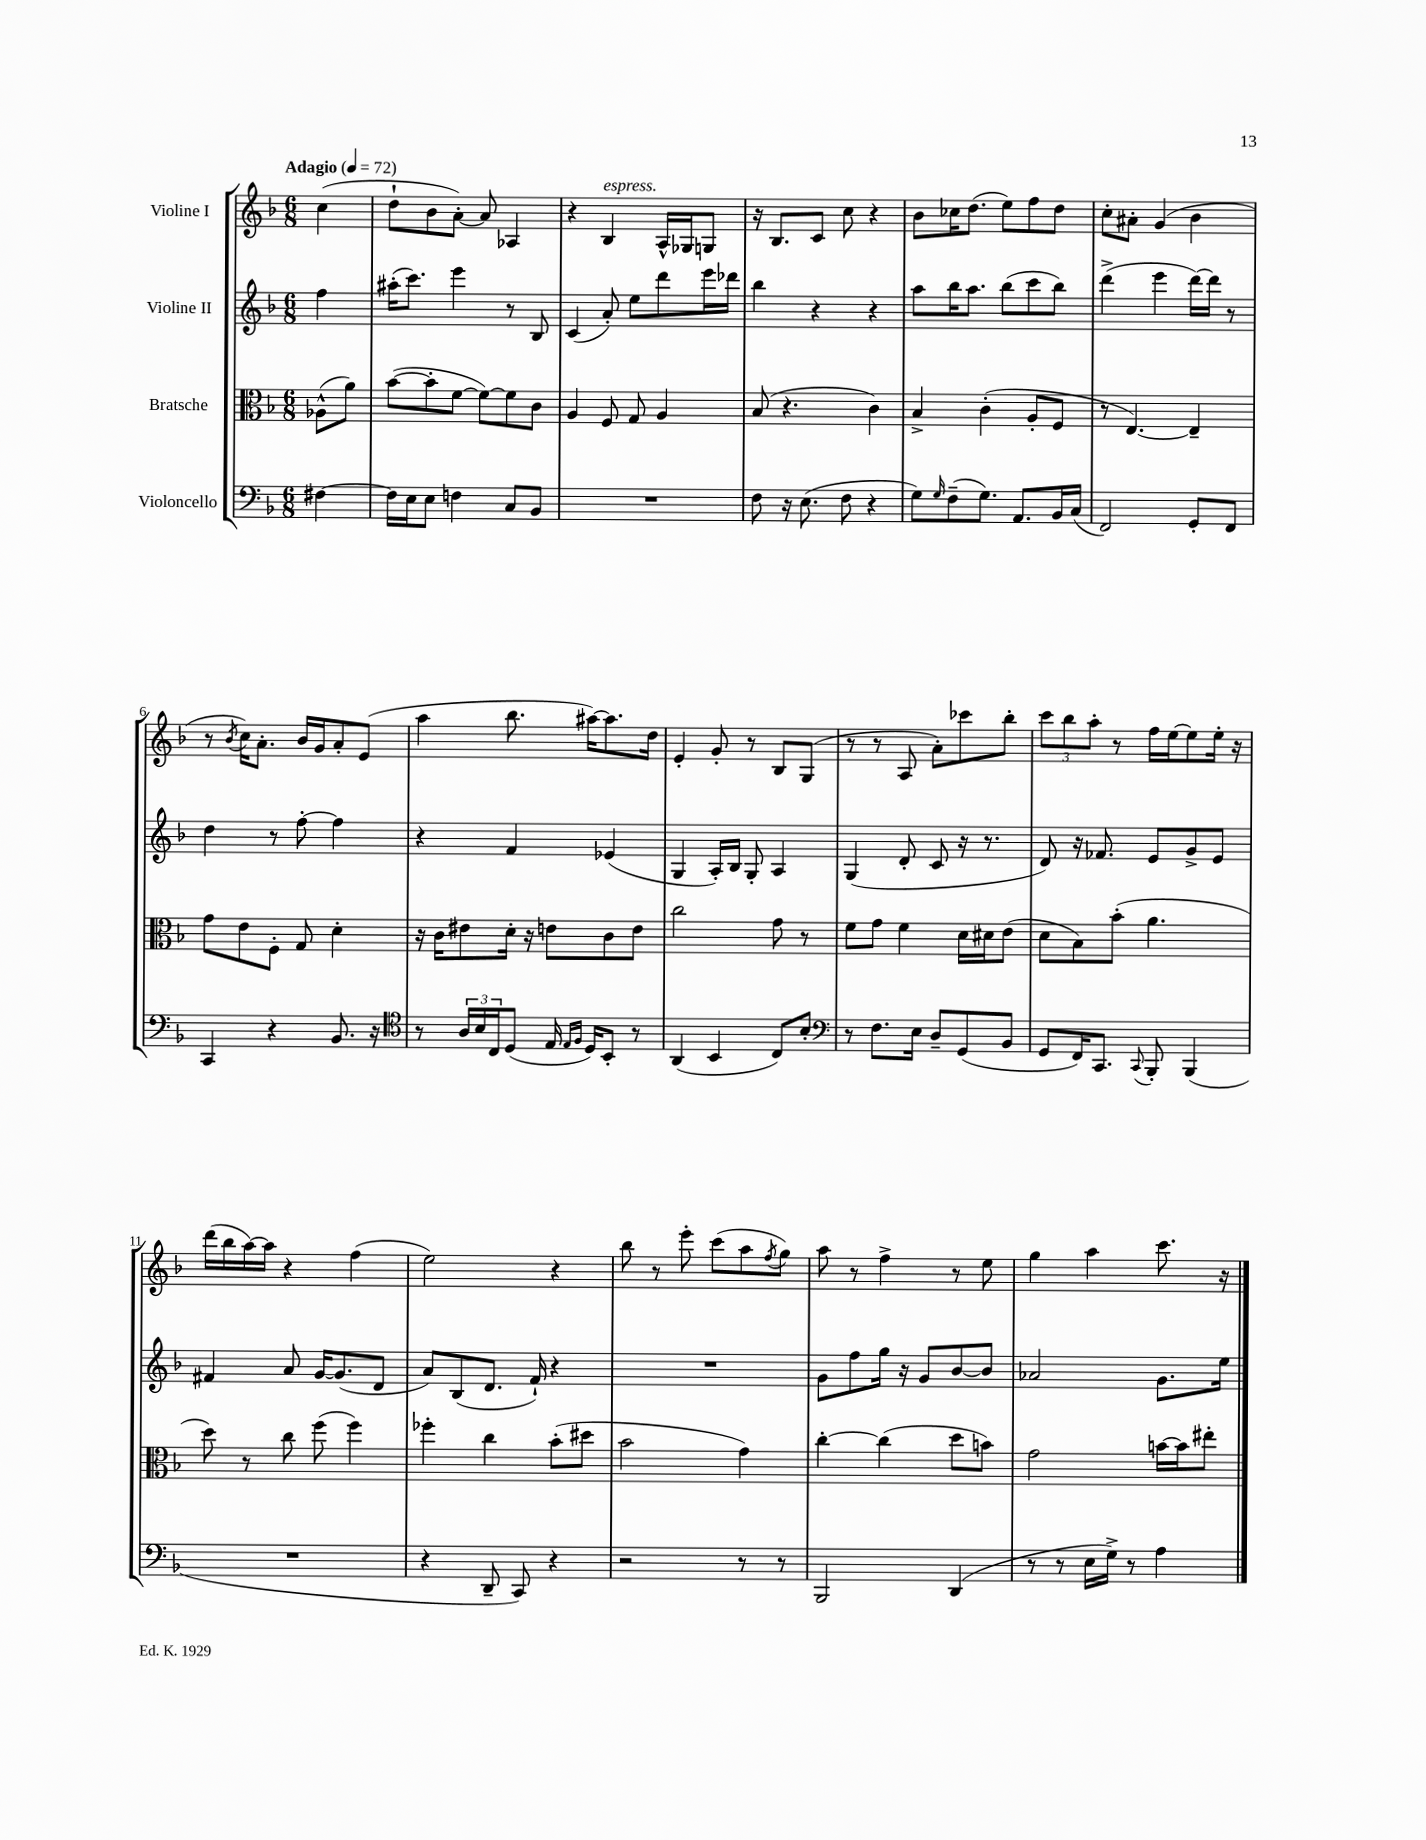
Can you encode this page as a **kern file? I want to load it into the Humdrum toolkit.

**kern	**kern	**kern	**kern
*staff4	*staff3	*staff2	*staff1
*clefF4	*clefC3	*clefG2	*clefG2
*k[b-]	*k[b-]	*k[b-]	*k[b-]
*M6/8	*M6/8	*M6/8	*M6/8
*MM72	*MM72	*MM72	*MM72
[4F#	(8A-^^	4ff	(4cc
.	8a)	.	.
=	=	=	=
16F#]	([8b-	(16aa#'	8dd`
16E	.	8.ccc)	.
8E	8b-']	.	8b-
4F	[8f	4eee	[8a')
.	8f_)	.	8a]
8C	8f]	8r	4A-
8BB-	8c	8B-	.
=	=	=	=
2.r	4A	(4c	4r
.	8F	8a')	4B-
.	8G	8ee	.
.	4A	8ddd	16A^^
.	.	.	16G-
.	.	16eee	8G
.	.	16ddd-	.
=	=	=	=
8F	(8B-	4bb-	16r
.	.	.	8.B-
16r	4.r	.	.
(8.E	.	.	.
.	.	4r	8c
8F	.	.	8cc
4r	4c)	4r	4r
=	=	=	=
8G)	4B-^	8aa	8b-
16qqG	.	.	.
(8F~	.	16bb-	16cc-
.	.	8.aa	(8.dd
8.G)	(4c'	.	.
.	.	(8bb-	8ee)
8.AA	.	.	.
.	8A'	8ccc	8ff
16BB-	8F	8bb-)	8dd
(16C	.	.	.
=	=	=	=
2FF)	8r	(4ddd^	8cc'
.	[4.E)	.	8a#'
.	.	4eee	(4g
8GG'	4E~]	[16ddd)	4b-
.	.	16ddd]	.
8FF	.	8r	.
=	=	=	=
4CC	8g	4dd	8r
.	.	.	8qb-
.	8e	.	16cc)
.	.	.	8.a'
4r	8F'	8r	.
.	8G	[8ff'	16b-
.	.	.	16g
8.BB-	4d'	4ff]	8a'
.	.	.	(8e
16r	.	.	.
=	=	=	=
*clefC4	*	*	*
8r	16r	4r	4aa
.	16c	.	.
24A	8e#	.	.
24B-	.	.	.
24C	.	.	.
(8D	16d'	4f	8.bb-
.	16r	.	.
16E	8e	.	.
16qqE	.	.	.
16qqF	.	.	.
16D)	.	.	[16aa#)
8BB-'	8c	(4e-	8.aa#]
8r	8e	.	.
.	.	.	16dd
=	=	=	=
(4AA	2cc	4G	4e'
4BB-	.	16A')	8g'
.	.	16B-	.
.	.	8G'	8r
8C)	8g	4A	8B-
8B-'	8r	.	(8G
=	=	=	=
*clefF4	*	*	*
8r	8f	(4G	8r
8.F	8g	.	8r
.	4f	8d'	8A
16E	.	.	.
8D~	.	8c	8a')
(8GG	16d	16r	8ccc-
.	16d#	8.r	.
8BB-	(8e	.	8bb-'
=	=	=	=
8GG	8d	8d)	12ccc
.	.	.	12bb-
16FF)	8B-)	16r	.
.	.	.	12aa'
8.CC	.	8.f-	.
.	(8b-'	.	8r
8qqCC	.	.	.
8BBB-'	4.a	8e	16ff
.	.	.	[16ee
(4BBB-	.	8g^	8ee]
.	.	8e	16ee'
.	.	.	16r
=	=	=	=
2.r	8dd)	4f#	(16ddd
.	.	.	16bb-
.	8r	.	[16aa)
.	.	.	16aa]
.	8cc	8a	4r
.	(8ff	[16g	.
.	.	(8.g]	.
.	4ff)	.	(4ff
.	.	8d	.
=	=	=	=
4r	4ff-'	8a)	2ee)
.	.	(8B-	.
8DD~	4cc	8.d	.
8CC)	.	.	.
.	.	16f`)	.
4r	(8b-'	4r	4r
.	8dd#	.	.
=	=	=	=
2r	2b-	2.r	8bb-
.	.	.	8r
.	.	.	8eee'
.	.	.	(8ccc
8r	4g)	.	8aa
.	.	.	8qff
8r	.	.	8gg)
=	=	=	=
2BBB-	[4cc'	8g	8aa
.	.	8ff	8r
.	(4cc]	16gg	4ff^
.	.	16r	.
.	.	8g	.
(4DD	8dd	[8b-	8r
.	8b)	8b-]	8ee
=	=	=	=
8r	2g	2a-	4gg
8r	.	.	.
16E	.	.	4aa
16G^)	.	.	.
8r	.	.	.
4A	[16b	8.g	8.ccc
.	16b]	.	.
.	8ee#'	.	.
.	.	16ee	16r
==	==	==	==
*-	*-	*-	*-
